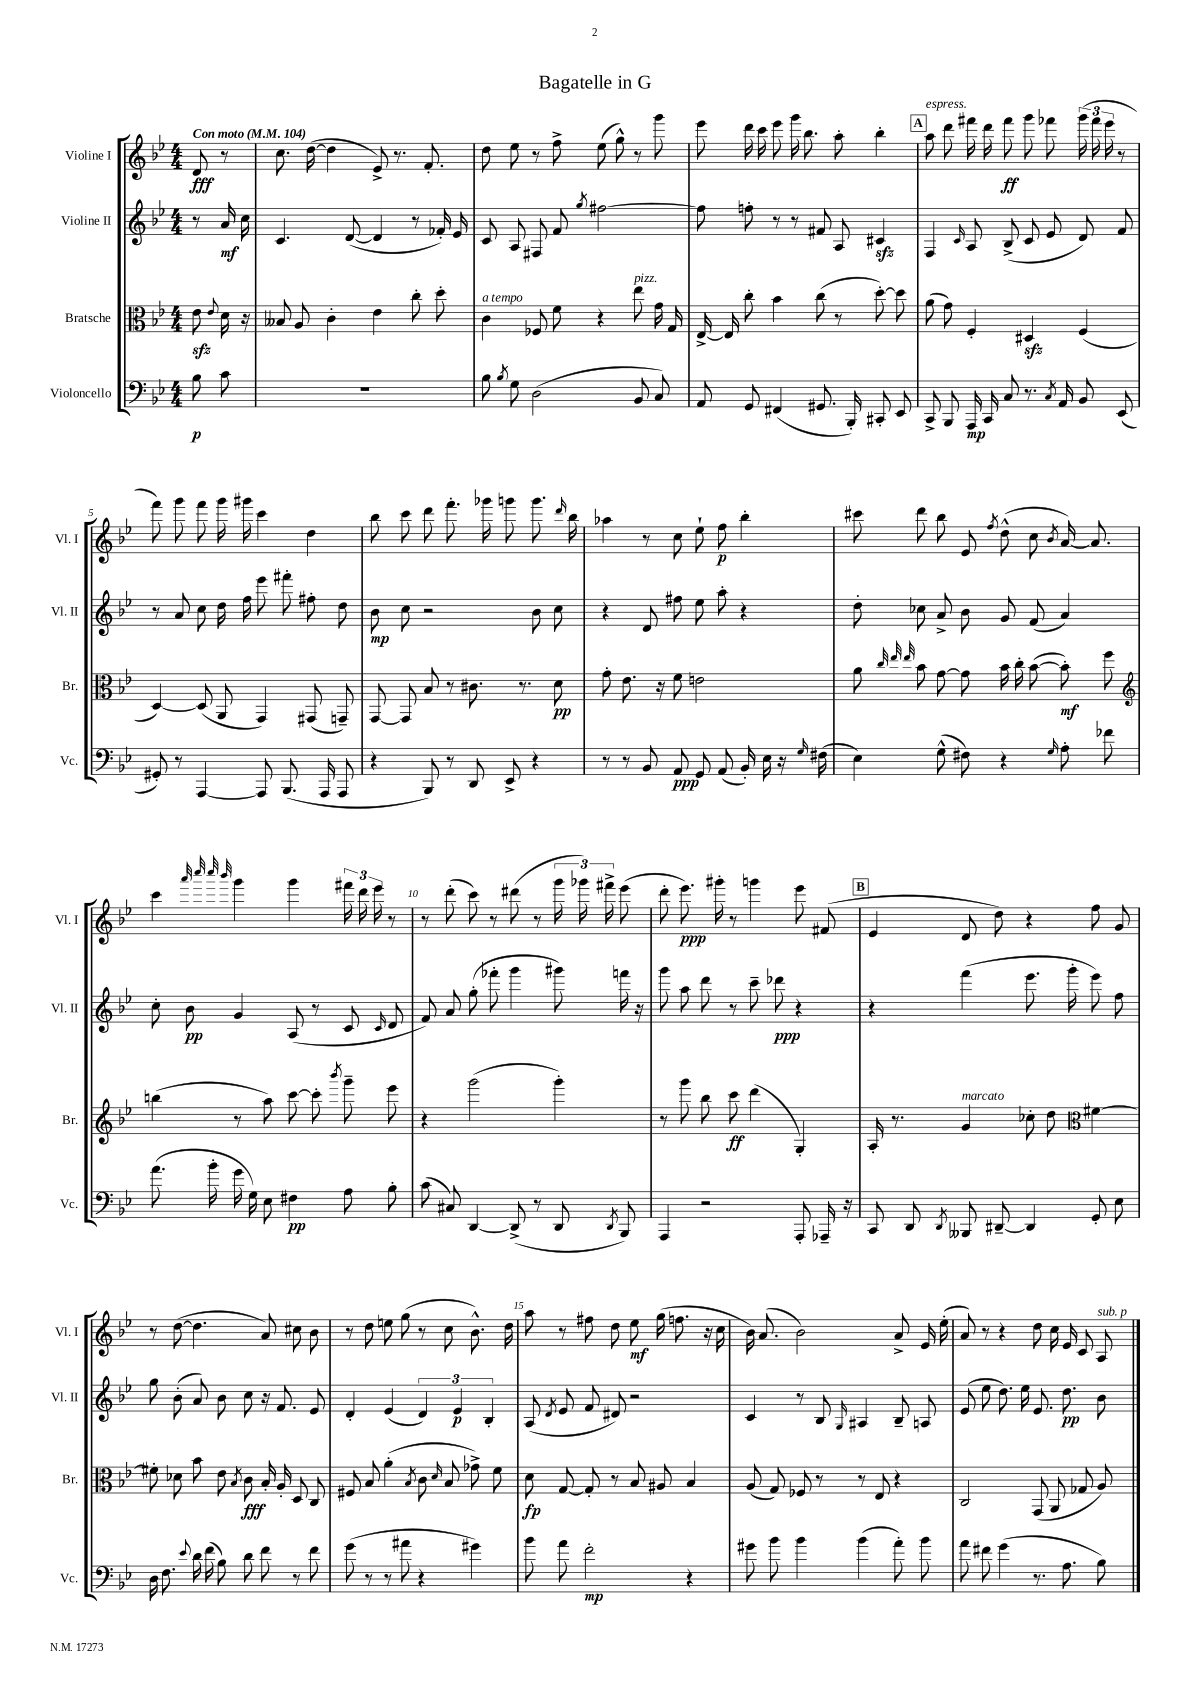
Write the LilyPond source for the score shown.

\header { title = "Bagatelle in G" }
<<
\new StaffGroup <<
\new Staff = "s0" \with { instrumentName = "Violine I" shortInstrumentName = "Vl. I" } {
    \clef treble \key bes \major \numericTimeSignature \time 4/4 \partial 4 \tempo "Con moto" 4 = 104
    \autoBeamOff d'8\fff r8 |
    c''8. d''16~( d''4 ees'8->) r8. f'8.-. |
    d''8 ees''8 r8 f''8-> ees''8( g''8-^) r8 g'''8 |
    ees'''8 d'''16 c'''16 ees'''8 g'''16 bes''8. a''8-. bes''4-. |
    \mark \markup { \box "A" } a''8^\markup { \italic "espress." } d'''8 fis'''16 d'''16 fis'''8\ff g'''8 fes'''8 \tuplet 3/2 { g'''16( fes'''16 ees'''16 } r8 |
    f'''8) g'''8 f'''8 g'''16 gis'''16 c'''4 d''4 |
    bes''8 c'''8 d'''8 f'''8.-. ges'''16 g'''8 g'''8. \grace { d'''16 } bes''16 |
    aes''4 r8 c''8 ees''8-! f''8\p bes''4-. |
    cis'''8 d'''8 bes''8 ees'8 \acciaccatura { f''8 } d''8-^( c''8 \acciaccatura { bes'8 } a'16~) a'8. |
    c'''4 \grace { a'''32 c''''32 c''''32 bes'''32 } g'''4 g'''4 \tuplet 3/2 { fis'''16 d'''16 ees'''16 } r8 |
    r8 d'''8-.( c'''8) r8 dis'''8( r8 \tuplet 3/2 { g'''16 ges'''16) fis'''16-> } ees'''8( |
    d'''8-. ees'''8.\ppp) gis'''16-. r8 g'''4 ees'''8 fis'8( |
    \mark \markup { \box "B" } ees'4 d'8 d''8) r4 f''8 g'8 |
    r8 d''8~( d''4. a'8) cis''8 bes'8 |
    r8 d''8 e''8 g''8( r8 c''8 bes'8.-^) d''16 |
    a''8 r8 fis''8 d''8 ees''8\mf g''16( f''8. r16 c''16 |
    bes'16) a'8.( bes'2) a'8-> ees'16 ees''16-.( |
    a'8) r8 r4 d''8 c''16 ees'16 c'8 a8^\markup { \italic "sub. p" } \bar "|." |
}
\new Staff = "s1" \with { instrumentName = "Violine II" shortInstrumentName = "Vl. II" } {
    \clef treble \key bes \major \numericTimeSignature \time 4/4 \partial 4
    \autoBeamOff r8 a'16\mf c''16 |
    c'4. d'8~( d'4 r8 fes'16-.) ees'16 |
    c'8 a8 fis8 f'8 \acciaccatura { g''8 } fis''2~ |
    fis''8 f''8-. r8 r8 fis'8 a8 cis'4\sfz |
    \mark \markup { \box "A" } f4 \grace { c'16 } a8 bes8->( c'8 ees'8 d'8) f'8 |
    r8 a'8 c''8 d''16 f''16 ees'''8 fis'''8-. fis''8-. d''8 |
    bes'8\mp c''8 r2 bes'8 c''8 |
    r4 d'8 fis''8 ees''8 a''8-. r4 |
    d''8-. ces''8 a'8-> bes'8 g'8 f'8( a'4) |
    c''8-. bes'8\pp g'4 a8( r8 c'8 \grace { c'16 } d'8 |
    f'8) a'8 g''8-.( fes'''8-. g'''4 gis'''8) f'''16 r16 |
    g'''8 a''8 d'''8 r8 c'''8-- des'''8\ppp r4 |
    \mark \markup { \box "B" } r4 f'''4( ees'''8. g'''16-. ees'''8) f''8 |
    g''8 bes'8-.( a'8) bes'8 c''8 r16 f'8. ees'8 |
    d'4-. ees'4( \tuplet 3/2 { d'4) ees'4\p bes4-. } |
    a8( \acciaccatura { d'8 } ees'8 f'8 dis'8) r2 |
    c'4 r8 bes8 \grace { g16 } ais4 bes8-- a8 |
    ees'8( ees''8 d''8.) ees''16 ees'8. d''8.\pp bes'8 \bar "|." |
}
\new Staff = "s2" \with { instrumentName = "Bratsche" shortInstrumentName = "Br." } {
    \clef alto \key bes \major \numericTimeSignature \time 4/4 \partial 4
    \autoBeamOff ees'8\sfz \appoggiatura { ees'8 } d'16 r16 |
    beses8 a8 c'4-. ees'4 c''8-. d''8-. |
    c'4^\markup { \italic "a tempo" } fes8 f'8 r4 ees''8^\markup { \italic "pizz." } g'16 g16 |
    ees16~-> ees16 c''8-. bes'4 c''8( r8 d''8~-.) d''8 |
    \mark \markup { \box "A" } a'8( g'8) f4-. dis4\sfz f4( |
    d4~) d8( a,8 g,4) gis,8( g,8--) |
    g,8~ g,8 bes8 r8 cis'8. r8. d'8\pp |
    g'8-. ees'8. r16 f'8 e'2 |
    a'8 \grace { c''32 ees''32 ees''32 } bes'8 g'8~ g'8 bes'16 c''16-. bes'8~( bes'8-.\mf) f''8 |
    \clef treble b''4( r8 a''8) c'''8~ c'''8-. \acciaccatura { bes'''8 } g'''8-- ees'''8 |
    r4 g'''2( g'''4-.) |
    r8 g'''8 bes''8 c'''8\ff d'''4( g4-.) |
    \mark \markup { \box "B" } a16-. r8. g'4^\markup { \italic "marcato" } ces''8-. d''8 \clef alto fis'4~ |
    fis'8-. des'8 bes'8 ees'8 \acciaccatura { bes8 } c'8\fff bes16-. a16-. d8 c8 |
    fis8 bes8 a'4-.( \acciaccatura { bes8 } c'8 \grace { d'16 } bes8 ges'8->) f'8 |
    d'8\fp g8~ g8-. r8 bes8 ais8 bes4 |
    a8( g8) fes8 r8 r8 ees8 r4 |
    c2 g,8( a,8 ges8 a8) \bar "|." |
}
\new Staff = "s3" \with { instrumentName = "Violoncello" shortInstrumentName = "Vc." } {
    \clef bass \key bes \major \numericTimeSignature \time 4/4 \partial 4
    \autoBeamOff bes8\p c'8 |
    R1 |
    bes8 \acciaccatura { bes8 } g8 d2( bes,8 c8) |
    a,8 g,8 fis,4( gis,8. bes,,16-.) cis,8-. ees,8 |
    \mark \markup { \box "A" } c,8-> bes,,8 a,,16\mp c,16 c8 r8. \acciaccatura { c8 } a,16 bes,8 ees,8( |
    gis,8-.) r8 a,,4~ a,,8 bes,,8.( a,,16 a,,8 |
    r4 bes,,8) r8 d,8 ees,8-> r4 |
    r8 r8 bes,8 a,8\ppp g,8 a,8( bes,16-.) ees16 r16 \grace { g16 } fis16( |
    ees4) g8-^( fis8) r4 \grace { g16 } a8-. fes'8 |
    a'8.( bes'16-. g'16 g16) ees8 fis4\pp a8 bes8-. |
    c'8( cis8) d,4~ d,8->( r8 d,8 \acciaccatura { d,8 } bes,,8) |
    a,,4 r2 a,,8-. aes,,16-- r16 |
    \mark \markup { \box "B" } c,8 d,8 \acciaccatura { d,8 } beses,,8 dis,8~-- dis,4 g,8-. ees8 |
    d16 f8. \appoggiatura { ees'8 } d'16 f'16( bes8) d'8 f'8 r8 f'8 |
    g'8( r8 r8 ais'8 r4 gis'4) |
    bes'8 a'8 f'2-.\mp r4 |
    gis'8 bes'8 bes'4 bes'4( a'8-.) bes'8 |
    a'8 fis'8 g'4( r8. a8. bes8) \bar "|." |
}
>>
>>
\layout { \context { \Score \override BarNumber.break-visibility = ##(#f #t #t) barNumberVisibility = #(every-nth-bar-number-visible 5) } }
